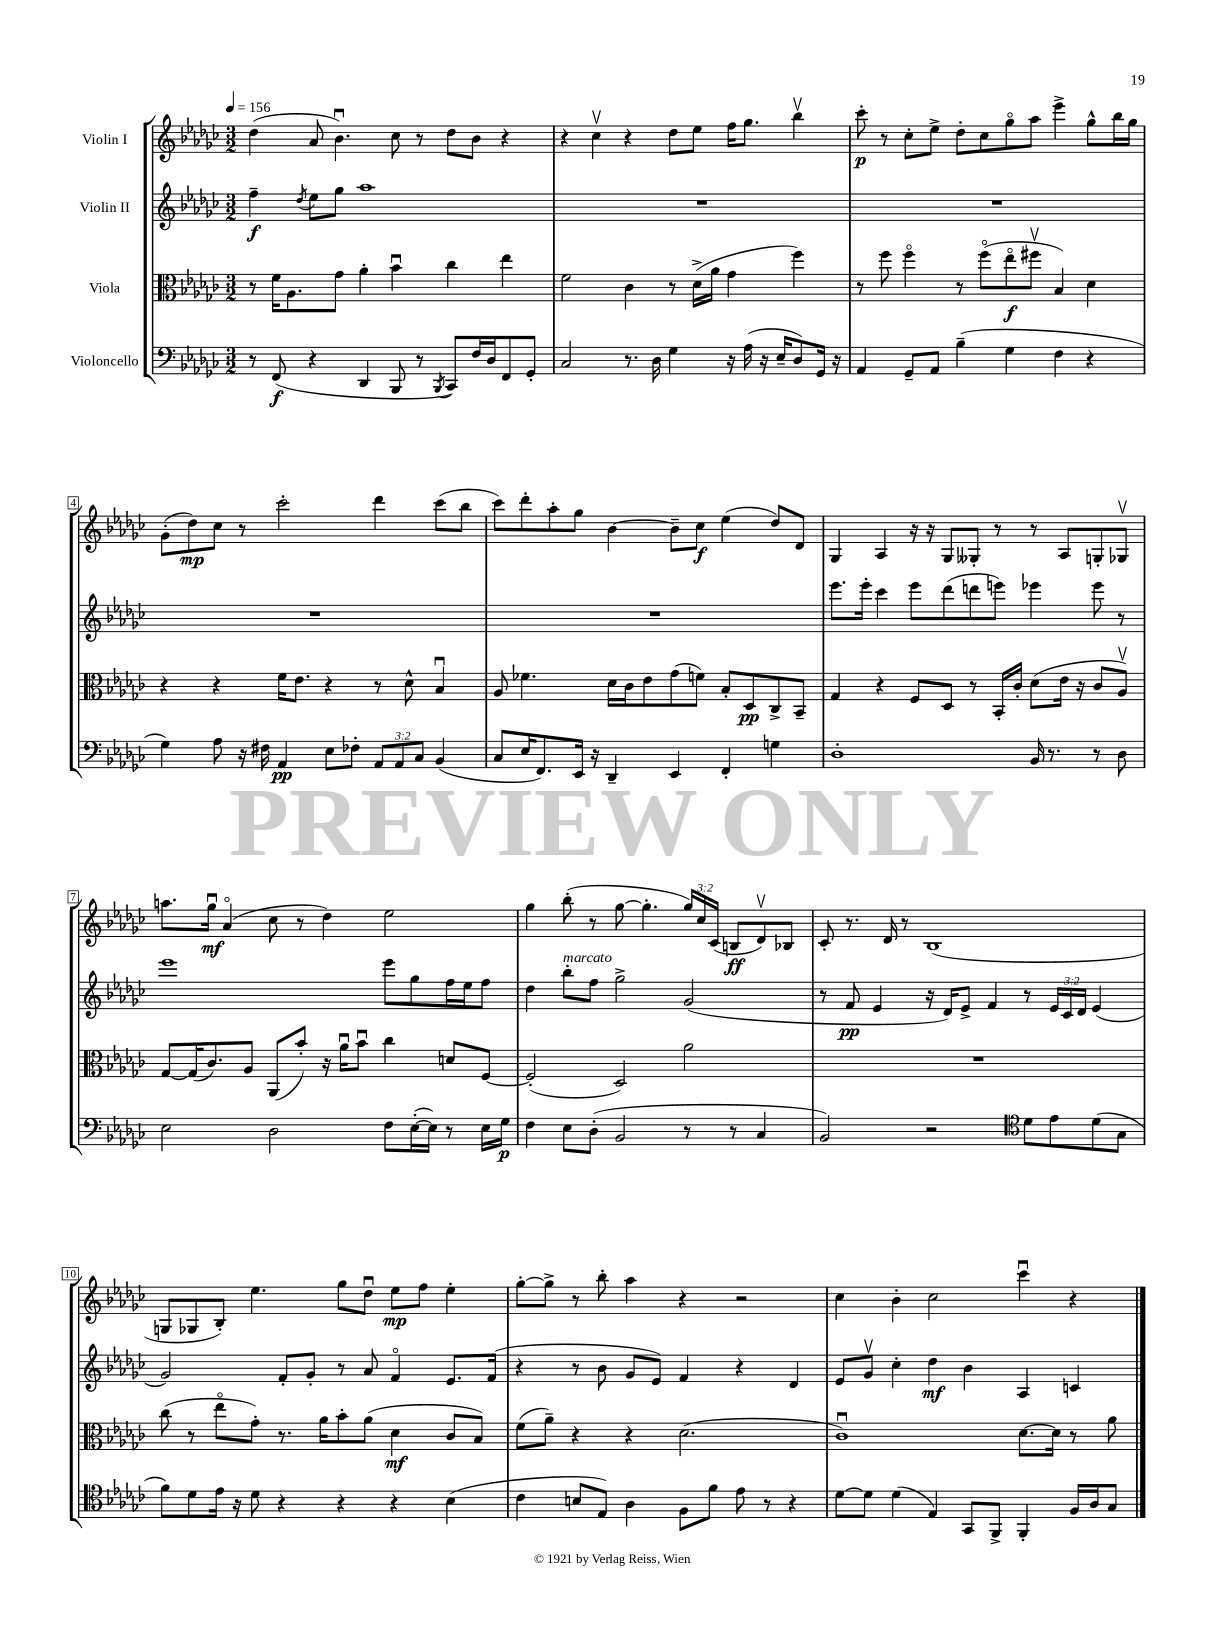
<<
\new StaffGroup <<
\new Staff = "s0" \with { instrumentName = "Violin I" } {
    \clef treble \key ges \major \numericTimeSignature \time 3/2 \override Staff.TupletNumber.text = #tuplet-number::calc-fraction-text \tempo 4 = 156
    \autoBeamOff des''4( aes'8 bes'4.\downbow) ces''8 r8 des''8[ bes'8] r4 |
    r4 ces''4\upbow r4 des''8[ ees''8] f''16[ ges''8.] bes''4\upbow |
    ces'''8-.\p r8 ces''8[-. ees''8]-> des''8[-. ces''8 ges''8\flageolet aes''8] ees'''4-> ges''8[-^ bes''16 ges''16] |
    ges'8[-.( des''8\mp) ces''8] r8 ces'''2-. des'''4 ces'''8[( bes''8] |
    ces'''8[) des'''8-. aes''8-. ges''8] bes'4~ bes'8[-- ces''8]\f ees''4( des''8[) des'8] |
    ges4 aes4 r16 r16 ges8[ geses8]-. r8 r8 aes8[ g8-. ges8]\upbow |
    a''8.[ ges''16]\downbow\mf aes'4\flageolet( ces''8 r8 des''4) ees''2 |
    ges''4 bes''8-.( r8 ges''8~ ges''4.-. \tuplet 3/2 { ges''16[) ces''16 ces'16]( } b8[\ff des'8\upbow) bes8] |
    ces'8-. r8. des'16 r8 bes1( |
    g8[ ges8 bes8]-.) ees''4. ges''8[ des''8]\downbow ees''8[\mp f''8] ees''4-. |
    ges''8[~-. ges''8]-> r8 bes''8-. aes''4 r4 r2 |
    ces''4 bes'4-. ces''2 ces'''4\downbow r4 \bar "|." |
}
\new Staff = "s1" \with { instrumentName = "Violin II" } {
    \clef treble \key ges \major \numericTimeSignature \time 3/2 \override Staff.TupletNumber.text = #tuplet-number::calc-fraction-text
    \autoBeamOff f''4--\f \acciaccatura { des''8 } ees''8[ ges''8] aes''1 |
    R1. |
    R1. |
    R1. |
    R1. |
    ees'''8.[ ees'''16]-. ces'''4 ees'''8[ des'''8( d'''8 e'''8]) ees'''4 ees'''8 r8 |
    ees'''1 ees'''8[ ges''8 f''16 ees''16 f''8] |
    des''4 bes''8[-.^\markup { \italic "marcato" } f''8] ges''2-> ges'2( |
    r8 f'8\pp ees'4 r16 des'16[) ees'8]-> f'4 r8 \tuplet 3/2 { ees'16[ ces'16 des'16] } ees'4( |
    ges'2) f'8[-. ges'8]-. r8 aes'8 f'4\flageolet ees'8.[ f'16]( |
    r4 r8 bes'8 ges'8[ ees'8]) f'4 r4 des'4 |
    ees'8[ ges'8]\upbow ces''4-. des''4\mf bes'4 aes4 c'4 \bar "|." |
}
\new Staff = "s2" \with { instrumentName = "Viola" } {
    \clef alto \key ges \major \numericTimeSignature \time 3/2
    \autoBeamOff r8 f'16[ aes8. ges'8] aes'4-. bes'4\downbow ces''4 ees''4 |
    f'2 ces'4 r8 des'16[->( aes'16] ges'4 f''4) |
    r8 f''8 f''4\flageolet r8 f''8[\flageolet( ees''8\flageolet\f fis''8]\upbow bes4) des'4 |
    r4 r4 f'16[ ees'8.] r4 r8 des'8-^ bes4\downbow |
    aes8 fes'4. des'16[ ces'16 ees'8 ges'8( f'8]) bes8[-. des8\pp ces8-> bes,8]-- |
    ges4 r4 f8[ des8] r8 bes,16[-. ces'16]-. des'8[( ees'16] r16 ces'8[ aes8]\upbow) |
    ges8[~ ges16( ces'8.) aes8] aes,8[( bes'8]-.) r16 aes'16[\downbow bes'8]\downbow ces''4 d'8[ f8]~ |
    f2-.( des2) aes'2 |
    R1. |
    ces''8( r8 ees''8[\flageolet ges'8]-.) r8. aes'16[ bes'8-. aes'8]( des'4\mf ces'8[ bes8]) |
    f'8[( aes'8]--) r4 r4 des'2.( |
    ces'1\downbow) des'8.[~ des'16] r8 aes'8 \bar "|." |
}
\new Staff = "s3" \with { instrumentName = "Violoncello" } {
    \clef bass \key ges \major \numericTimeSignature \time 3/2 \override Staff.TupletNumber.text = #tuplet-number::calc-fraction-text
    \autoBeamOff r8 f,8\f( r4 des,4 bes,,8 r8 \acciaccatura { bes,,8 } ces,8[) f16 des16 f,8 ges,8]-. |
    ces2 r8. des16 ges4 r16 aes16( r16 ees16[-- des8) ges,16] r16 |
    aes,4 ges,8[-- aes,8] bes4--( ges4 f4 r4 |
    ges4) aes8 r16 fis16 aes,4\pp ees8[ fes8]-. \tuplet 3/2 { aes,8[ aes,8 ces8] } bes,4( |
    ces8[ ees16 f,8.) ees,16] r16 des,4-- ees,4 f,4-. g4 |
    des1-. bes,16 r8. r8 des8 |
    ees2 des2 f8[ ees16~-.( ees16]) r8 ees16[ ges16]\p |
    f4 ees8[ des8]-.( bes,2 r8 r8 ces4 |
    bes,2) r2 \clef tenor des'8[ ees'8 des'8( ges8] |
    f'8[) des'8 ees'16] r16 des'8 r4 r4 r4 bes4( |
    ces'4 b8[ ees8]) aes4 f8[ f'8] ees'8 r8 r4 |
    des'8[~ des'8] des'4( ees4) ges,8[ f,8]-> f,4-. f16[ aes16 ges8] \bar "|." |
}
>>
>>
\layout { \context { \Score \override BarNumber.stencil = #(make-stencil-boxer 0.1 0.3 ly:text-interface::print) } }
